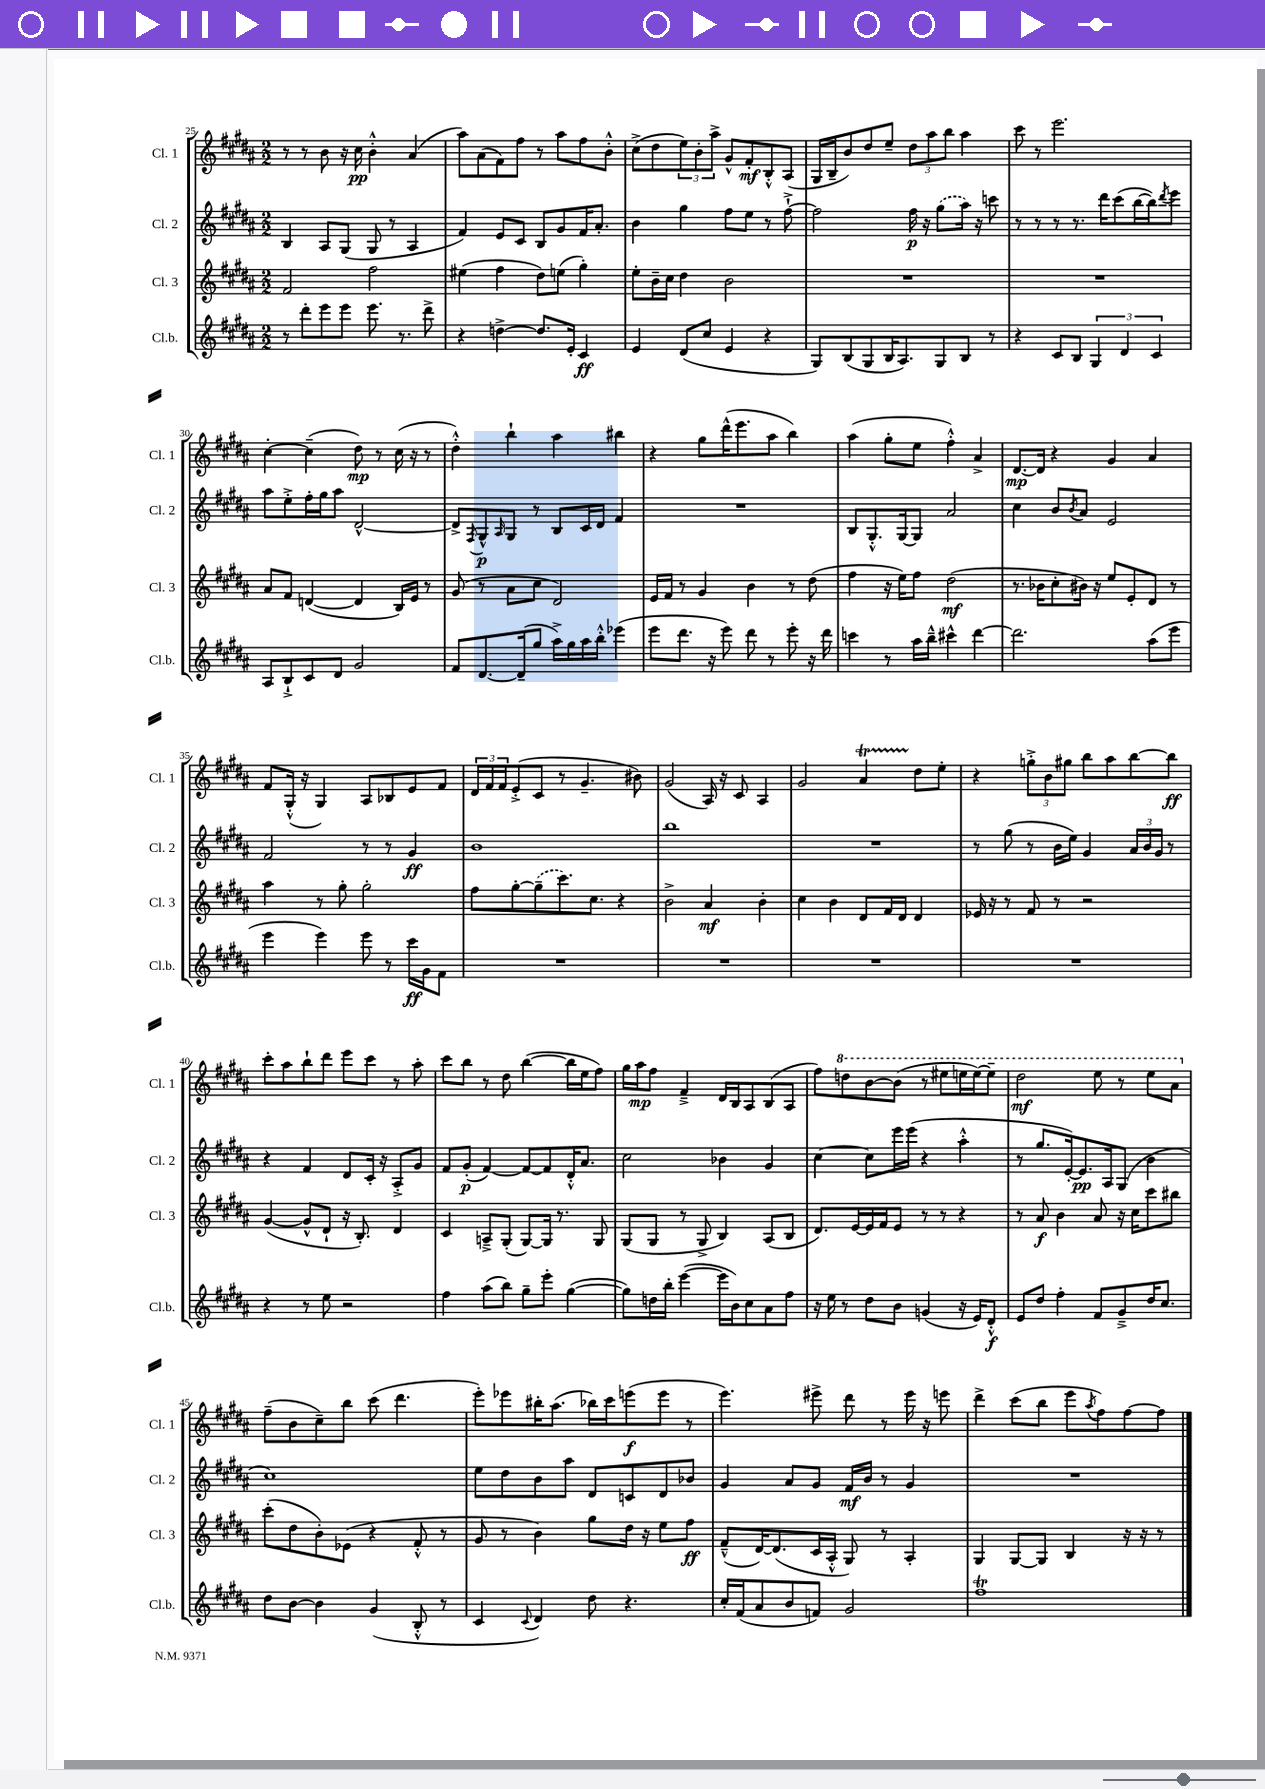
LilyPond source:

<<
\new StaffGroup <<
\new Staff = "s0" \with { instrumentName = "Cl. 1" shortInstrumentName = "Cl. 1" } {
    \clef treble \key b \major \numericTimeSignature \time 2/2
    r8 r8 b'8 r16 cis''16\pp b'4-.-^ ais'4( |
    ais''8) ais'8( fis'8) fis''8 r8 ais''8 fis''8 b'8-.-^ |
    cis''8->( dis''8 \tuplet 3/2 { e''8) b'8-. ais''8-> } gis'8-^ fis'8-.\mf b8-.-^ ais8( |
    gis16 b16-- b'8) dis''8 e''8-- \tuplet 3/2 { dis''8 ais''8 b''8 } ais''4 |
    cis'''8 r8 e'''2. |
    cis''4~-. cis''4--( dis''8\mp) r8 cis''16( r16 r8 |
    dis''4-.-^) b''4-! ais''4 bis''4 |
    r4 gis''8 dis'''16-^( e'''8. ais''8 b''4) |
    ais''4( gis''8-. e''8 fis''4-.-^) ais'4-> |
    dis'8.~\mp dis'16 r4 gis'4 ais'4 |
    fis'8 gis16-.-^( r16 gis4) ais8 bes8 e'8 fis'8 |
    \tuplet 3/2 { dis'16 fis'16 fis'16 } e'8-.->( cis'8 r8 gis'4.-- bis'8) |
    gis'2( ais16) r16 cis'8 ais4 |
    gis'2 ais'4\startTrillSpan dis''8\stopTrillSpan e''8-. |
    r4 \tuplet 3/2 { g''8-.-> b'8 gis''8 } b''8 ais''8 b''8~ b''8\ff |
    cis'''8-. ais''8 b''8-! dis'''8 e'''8 cis'''8 r8 ais''8-. |
    cis'''8 b''8 r8 dis''8 b''4~( b''16 e''16 fis''8) |
    gis''16 ais''16\mp fis''8 fis'4---> dis'16 b16 ais8 b8( ais8 |
    fis''8) \ottava #1 d'''8 b''8~ b''8( r8 eis'''8 e'''16 e'''16~) e'''8-- |
    dis'''2\mf e'''8 r8 e'''8 ais''8 \ottava #0 |
    fis''8--( b'8 cis''8--) b''8 cis'''8( dis'''4. |
    e'''8-.) ees'''8 bis''16-. ais''8.( bes''16) cis'''16 e'''8\f( e'''8 r8 |
    e'''4.) eis'''8-> dis'''8 r8 eis'''16 r16 e'''8 |
    dis'''4-> cis'''8( b''8 e'''8 \acciaccatura { ais''8 } fis''8) fis''8~ fis''8 \bar "|." |
}
\new Staff = "s1" \with { instrumentName = "Cl. 2" shortInstrumentName = "Cl. 2" } {
    \clef treble \key b \major \numericTimeSignature \time 2/2
    b4 ais8 gis8( gis8 r8 ais4 |
    fis'4) e'8 cis'8 b8 gis'8 fis'16 ais'8.-. |
    b'4 gis''4 fis''8 e''8 r8 fis''8~-!-> |
    fis''2 fis''16\p r16 \once \slurDashed gis''8( ais''16) r16 c'''8 |
    r8 r8 r8 r8. dis'''16 cis'''8( b''16~ b''16) \acciaccatura { dis'''8 } e'''8 |
    ais''8 e''8-.-> fis''16-. gis''16 ais''8 dis'2~-^ |
    dis'8-> \acciaccatura { fis8 } gis8-^\p \grace { ais16 } gis8 r8 b8 cis'16 dis'16 fis'4 |
    R1 |
    b8 gis8.-.-^ gis16~ gis8 ais'2 |
    cis''4 b'8 \acciaccatura { b'8 } ais'8 e'2 |
    fis'2 r8 r8 gis'4\ff |
    b'1 |
    b''1 |
    R1 |
    r8 gis''8( r8 b'16 e''16) gis'4 \tuplet 3/2 { ais'16 b'16 gis'16 } r8 |
    r4 fis'4 dis'8 cis'16-. r16 ais8-.-> gis'8 |
    fis'8 gis'8-.\p( fis'4~) fis'8~ fis'8 dis'16-.-^ ais'8. |
    cis''2 bes'4 gis'4 |
    cis''4~ cis''8 e'''16 e'''16( r4 ais''4-.-^ |
    r8 gis''8. e'16~-.) e'8.\pp ais16 gis8( b'4 |
    cis''1) |
    e''8 dis''8 b'8 ais''8 dis'8 c'8 dis'8 bes'8 |
    gis'4 ais'8 gis'8 fis'16\mf b'16 r8 gis'4 |
    R1 \bar "|." |
}
\new Staff = "s2" \with { instrumentName = "Cl. 3" shortInstrumentName = "Cl. 3" } {
    \clef treble \key b \major \numericTimeSignature \time 2/2
    fis'2 fis''2 |
    eis''4( fis''4 dis''8) e''8( gis''4-.) |
    e''8-. b'16-- cis''16 dis''4 b'2 |
    R1 |
    R1 |
    ais'8 fis'8 d'4~( d'4 b16) e'16 r8 |
    gis'8( r8 ais'8 cis''8 dis'2) |
    e'16 fis'16 r8 gis'4 b'4 r8 dis''8( |
    fis''4 r16 e''16) fis''8 dis''2\mf( |
    r8. bes'16 cis''8-. bis'16) r16 e''8 e'8-. dis'8 r8 |
    ais''4 r8 gis''8-. gis''2-. |
    fis''8 gis''8~-. \once \slurDashed gis''8--( cis'''8.) cis''8. r4 |
    b'2-> ais'4\mf b'4-. |
    cis''4 b'4 dis'8 fis'16 dis'16 dis'4 |
    ees'16 r16 r8 fis'8 r8 r2 |
    gis'4~( gis'8-^ dis'8-! r16 b8.-.) dis'4 |
    cis'4 a8---> gis8-.( gis8~) gis16 r8. gis8 |
    gis8( gis8 r8 gis8-> b4) ais8( b8 |
    dis'8.) e'16~ e'16 fis'16 e'8 r8 r8 r4 |
    r8 ais'8\f b'4 ais'8 r16 cis''16 cis'''8 bis''8 |
    cis'''8-.( dis''8 b'8-.) ees'8( r4 fis'8-.-^ r8 |
    gis'8 r8 b'4) gis''8 dis''16 r16 e''8 fis''8\ff |
    fis'8---^( dis'16~) dis'8.( cis'16 ais16-.-^ gis8) r8 ais4-. |
    gis4 gis8~ gis8 b4 r16 r16 r8 \bar "|." |
}
\new Staff = "s3" \with { instrumentName = "Cl.b." shortInstrumentName = "Cl.b." } {
    \clef treble \key b \major \numericTimeSignature \time 2/2
    r8 dis'''8-. e'''8 e'''8 e'''8. r8. dis'''8-> |
    r4 d''4~-> d''8. e'16-. cis'4\ff |
    e'4 dis'8( cis''8 e'4 r4 |
    gis8) b8( gis8 b16 ais8.) gis8 b8 r8 |
    r4 cis'8 b8 \tuplet 3/2 { gis4 dis'4 cis'4 } |
    ais8 b8-!-> cis'8 dis'8 gis'2 |
    fis'8 dis'8.~ dis'16--( gis''8 ais''16->) gis''16 ais''16 b''16-.-^ ees'''4( |
    e'''8 dis'''8. r16 e'''8) dis'''8 r8 e'''8-. r16 dis'''16 |
    c'''4 r8 ais''16 b''16---^ cis'''4-^ dis'''4~ |
    dis'''2. ais''8( e'''8 |
    e'''4 e'''4) e'''8 r8 cis'''16\ff gis'16 fis'8 |
    R1 |
    R1 |
    R1 |
    R1 |
    r4 r8 e''8 r2 |
    fis''4 ais''8( b''8) gis''8-- e'''8-. gis''4~( |
    gis''8) d''16 b''16-. e'''4~( e'''16 b'16) cis''8 ais'8 fis''8 |
    r16 e''16 r8 dis''8 b'8 g'4( r16 e'16) dis'8-.-^\f |
    e'8 dis''8 fis''4-. fis'8 gis'8---> dis''16 cis''8. |
    dis''8 b'8~ b'4 gis'4( b8-.-^ r8 |
    cis'4 \appoggiatura { cis'8 } dis'4) dis''8 r4. |
    cis''16-. fis'16( ais'8 b'8 f'8) gis'2 |
    fis''1\trill \bar "|." |
}
>>
>>
\layout { \context { \Score currentBarNumber = #25 } }
